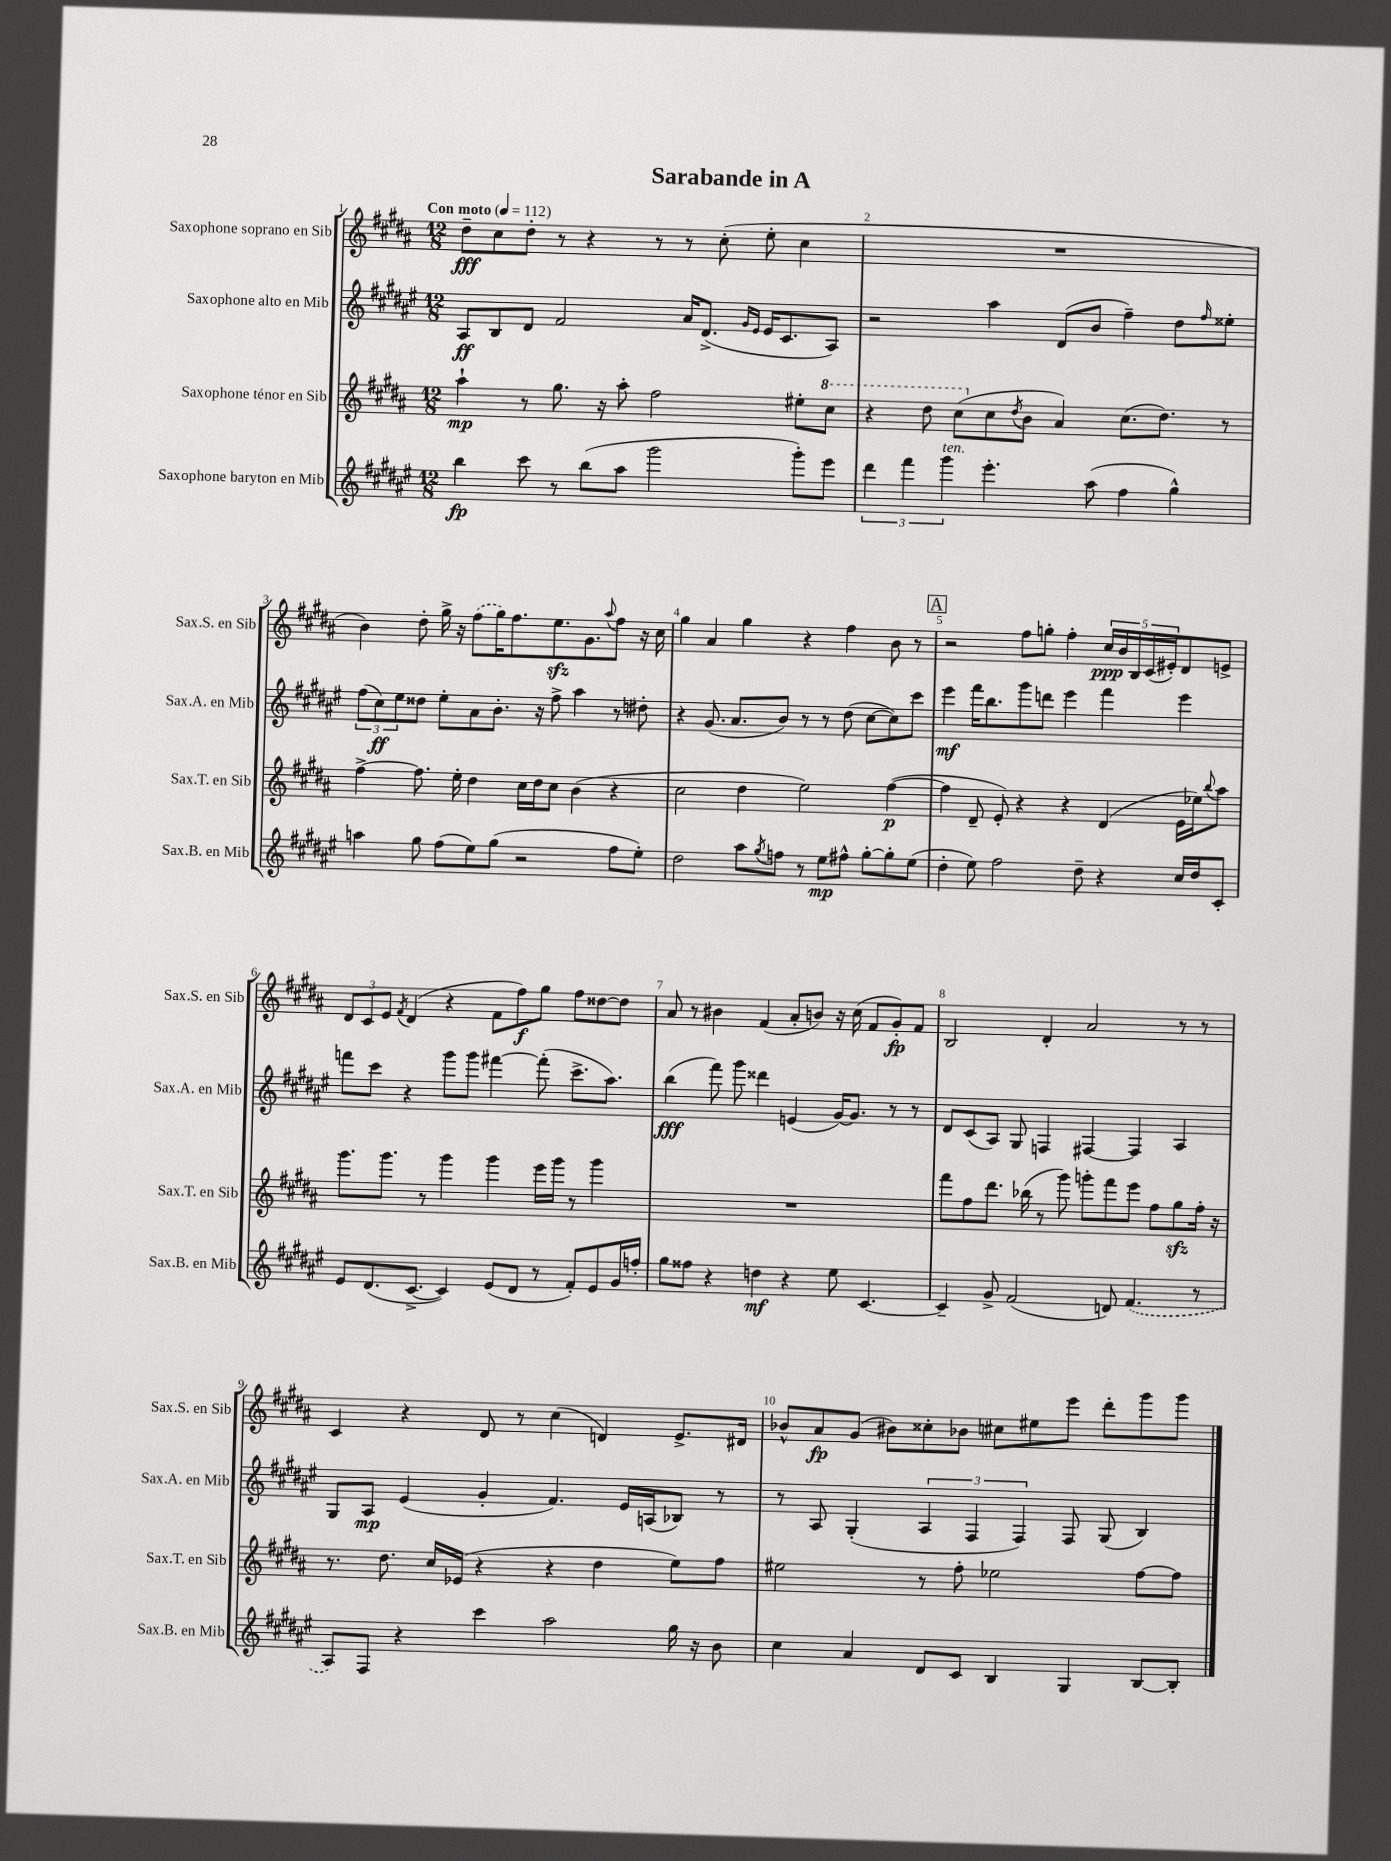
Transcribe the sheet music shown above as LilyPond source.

\header { title = "Sarabande in A" }
<<
\new StaffGroup <<
\new Staff = "s0" \with { instrumentName = "Saxophone soprano en Sib" shortInstrumentName = "Sax.S. en Sib" } {
    \clef treble \key b \major \numericTimeSignature \time 12/8 \tempo "Con moto" 4 = 112
    dis''8--\fff cis''8 dis''8-. r8 r4 r8 r8 cis''8-.( e''8-. cis''4 |
    R1. |
    b'4) dis''8-. gis''16-> r16 \once \slurDashed fis''8( gis''16) fis''8. e''8.\sfz gis'8. \appoggiatura { ais''8 } fis''8 r16 cis''16 |
    gis''4 ais'4 gis''4 r4 fis''4 b'8 r8 |
    \mark \markup { \box "A" } r2 fis''8 g''8-. fis''4-. \tuplet 5/4 { cis''16\ppp b'16 b16 cis'16( eis'16-.) } dis'8 e'8-> |
    \tuplet 3/2 { dis'8 cis'8 e'8 } \acciaccatura { fis'8 } dis'4( r4 fis'8 fis''8\f) gis''8 fis''8 disis''8~ disis''8 |
    ais'8 r8 bis'4 fis'4( ais'8-. b'8) r16 cis''16( fis'8 gis'8-.\fp) fis'8 |
    b2 dis'4-. ais'2 r8 r8 |
    cis'4 r4 dis'8 r8 cis''4( d'4) e'8.-> dis'16 |
    bes'8-^ ais'8\fp gis'8( bis'8) cisis''8-. bes'8 cis''8 eis''8 e'''8 dis'''8-. gis'''8 gis'''8 \bar "|." |
}
\new Staff = "s1" \with { instrumentName = "Saxophone alto en Mib" shortInstrumentName = "Sax.A. en Mib" } {
    \clef treble \key fis \major \numericTimeSignature \time 12/8
    ais8\ff b8 dis'8 fis'2 ais'16 dis'8.->( \grace { gis'16 eis'16 } eis'16 cis'8. ais8) |
    r2 ais''4 dis'8( b'8 fis''4--) dis''8 \grace { fis''16 } eisis''8-. |
    \tuplet 3/2 { fis''8( cis''8\ff) eis''8 } disis''8 eis''8-. ais'8 b'8.-. r16 fis''8-> ais''4 r8 dis''8-. |
    r4 gis'8.( ais'8. b'8) r8 r8 dis''8( cis''8~ cis''8) cis'''8 |
    \mark \markup { \box "A" } eis'''4\mf fis'''16 b''8. gis'''8 d'''8 eis'''4 fis'''4 eis'''4 |
    f'''8 cis'''8 r4 gis'''8 gis'''8 fis'''4~ fis'''8-.( cis'''8.-> ais''8.) |
    b''4\fff( fis'''8) gis'''8 disis'''4 e'4( gis'16~) gis'8. r8 r8 |
    dis'8 cis'8( ais8) gis8 f4 fis4~ fis4 ais4 |
    gis8 ais8\mp eis'4( gis'4-. fis'4.) eis'16 a16( bes8) r8 |
    r8 ais8 gis4-.( \tuplet 3/2 { ais4 fis4 fis4) } fis8 gis8( b4) \bar "|." |
}
\new Staff = "s2" \with { instrumentName = "Saxophone ténor en Sib" shortInstrumentName = "Sax.T. en Sib" } {
    \clef treble \key b \major \numericTimeSignature \time 12/8
    ais''4-!\mp r8 gis''8. r16 ais''8-. fis''2 eis''8-. \ottava #1 cis'''8 |
    r4 dis'''8 cis'''8( \ottava #0 cis''8 \acciaccatura { dis''8 } b'8 ais'4) cis''8.( dis''8.) r8 |
    fis''4~-> fis''8. e''16-. dis''4 cis''16 dis''16 cis''8 b'4( r4 |
    cis''2 dis''4 e''2) fis''4~\p( |
    \mark \markup { \box "A" } fis''4 dis'8-- e'8-.) r4 r4 dis'4( e'16 ees''16) \appoggiatura { b''8 } ais''8 |
    gis'''8. gis'''8. r8 gis'''4 gis'''4 e'''16 gis'''16 r8 gis'''4 |
    R1. |
    fis'''8 fis''8 dis'''8. bes''16( r8 gis'''8) g'''8-. fis'''8 e'''8 fis''8 gis''8\sfz fis''16-. r16 |
    r8. dis''8. cis''16 ees'16( r4 r4 dis''4 e''8) fis''8 |
    eis''2 r8 fis''8-. ees''2 fis''8~ fis''8 \bar "|." |
}
\new Staff = "s3" \with { instrumentName = "Saxophone baryton en Mib" shortInstrumentName = "Sax.B. en Mib" } {
    \clef treble \key fis \major \numericTimeSignature \time 12/8
    b''4\fp cis'''8 r8 b''8( ais''8 gis'''2 gis'''8-.) eis'''8 |
    \tuplet 3/2 { dis'''4 fis'''4 gis'''4^\markup { \italic "ten." } } eis'''4.-. ais''8( fis''4 gis''4-^) |
    a''4 gis''8 fis''8( eis''8) gis''8( r2 fis''8 eis''8-.) |
    dis''2 ais''8 \acciaccatura { gis''8 } f''8 r8 eis''8\mp fis''8-^ gis''8~-. gis''8-. eis''8( |
    \mark \markup { \box "A" } dis''4-. eis''8) fis''2 dis''8-- r4 cis''16 dis''16 cis'8-. |
    eis'8 dis'8.( cis'8.~-> cis'4) eis'8( dis'8 r8 fis'8-.) eis'8 gis'16 f''16-. |
    gis''8 fisis''8 r4 d''4\mf r4 eis''8 cis'4.~ |
    cis'4-- gis'8-> fis'2( d'8) \once \slurDashed fis'4.( r8 |
    ais8) fis8 r4 cis'''4 ais''2 gis''16 r16 b'8 |
    cis''4 ais'4 dis'8 cis'8 b4 gis4 b8~ b8-. \bar "|." |
}
>>
>>
\layout { \context { \Score \override BarNumber.break-visibility = ##(#f #t #t) barNumberVisibility = #all-bar-numbers-visible } }
